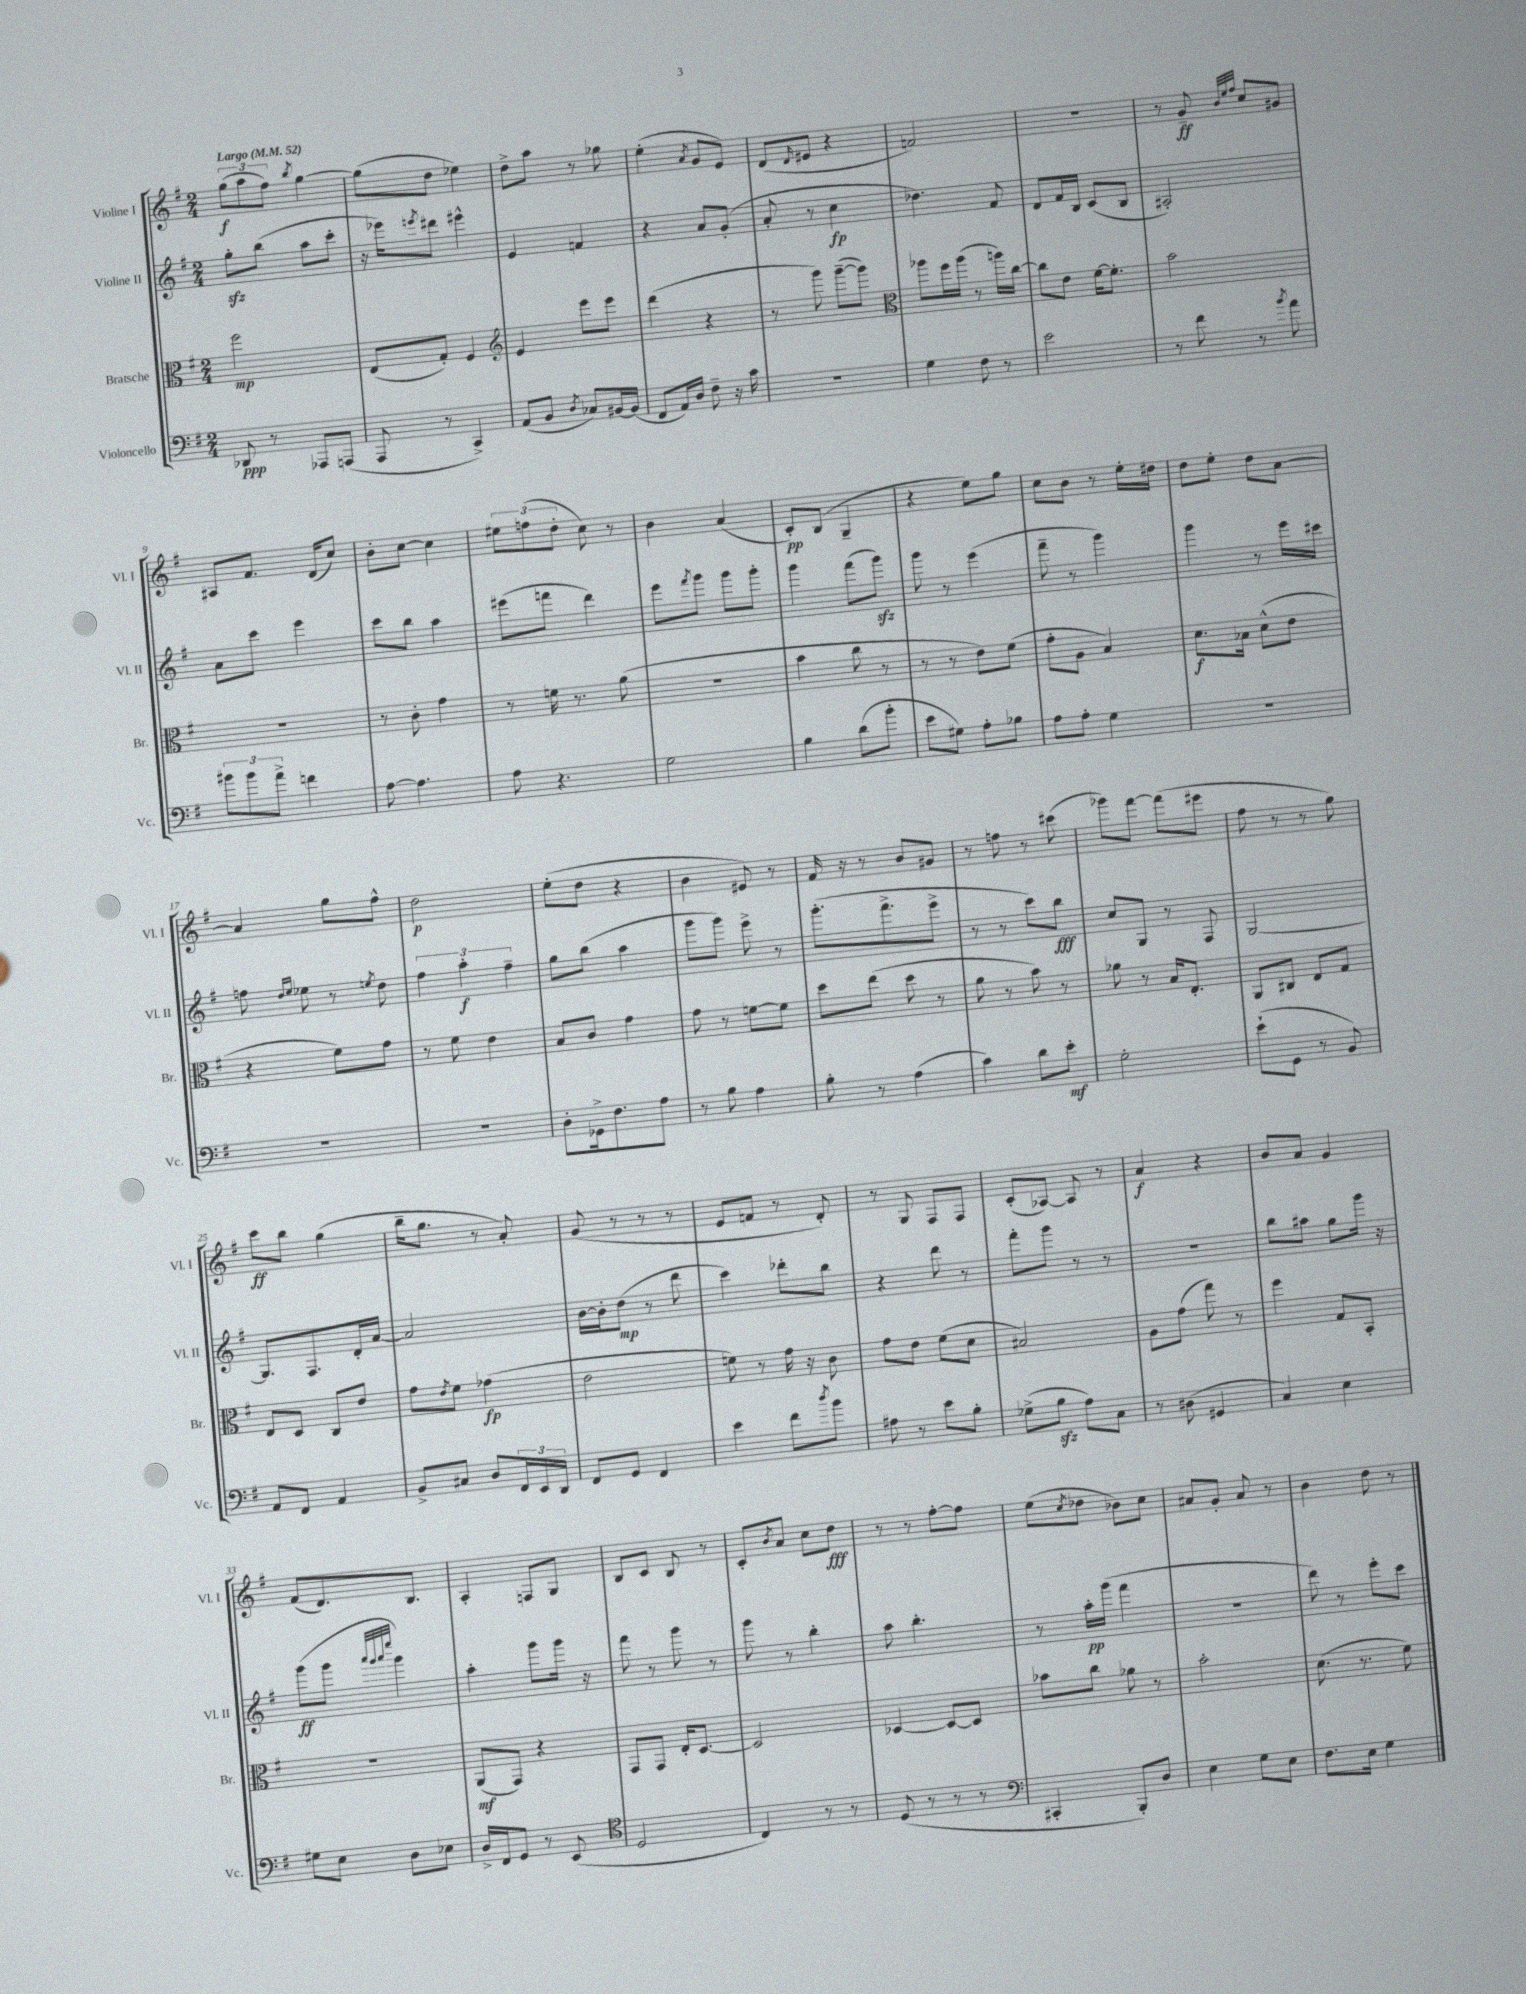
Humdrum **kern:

**kern	**kern	**kern	**kern
*staff4	*staff3	*staff2	*staff1
*clefF4	*clefC3	*clefG2	*clefG2
*k[f#]	*k[f#]	*k[f#]	*k[f#]
*M2/4	*M2/4	*M2/4	*M2/4
*MM52	*MM52	*MM52	*MM52
8DD-	2ff#	8gg'	(12gg
.	.	.	12aa
8r	.	(8bb	.
.	.	.	12ff#)
.	.	.	8qbb
8AAA-	.	8aa	[4gg
(8AAA	.	8ccc'	.
=	=	=	=
8AAA	(8E	16r	(8gg]
.	.	16eee-)	.
.	.	8qeee	.
8r	8G')	8ddd#	8dd
4CC^)	4F#	4eee#^^	4ee-)
=	=	=	=
*	*clefG2	*	*
(8AA	4e	4e	8dd^
8BB	.	.	8aa
8qD	.	.	.
8C-)	8eee	4f	8r
[16BB#	8eee	.	8gg-
(16BB#]	.	.	.
=	=	=	=
8FF#	(4ddd	4r	(4ee'
16AA)	.	.	.
16D	.	.	.
.	.	.	8qa
8F#~	4r	8a	8g
16r	.	(8g'	8e)
16c	.	.	.
=	=	=	=
2r	8r	8a'	(8d
.	.	.	16qqd
.	8ggg)	8r	8e#
.	([8ggg~	4cc	4r
.	8ggg])	.	.
=	=	=	=
*	*clefC3	*	*
4G	8aa-	4.dd-)	2f)
.	16ff#	.	.
.	(16aa-	.	.
8F#	8r	.	.
8r	16aa)	8f#	.
.	[16cc	.	.
=	=	=	=
2e	8cc]	8d	2r
.	8e	16f#	.
.	.	16B	.
.	[16f#	(8c	.
.	8.f#']	.	.
.	.	8B	.
=	=	=	=
8r	2b	2A#')	8r
8f#	.	.	8g~
.	.	.	32qqb
.	.	.	32qqee
.	.	.	32qqff#
8r	.	.	8cc
8qb	.	.	.
8a	.	.	8g#
=	=	=	=
12b#	2r	8a	8A#
12b#	.	.	.
.	.	8ccc	8.f#
12a^	.	.	.
4f	.	4eee	.
.	.	.	(16d
.	.	.	8cc)
=	=	=	=
[8A	8r	8ccc	8b'
4.A]	8c'	8bb	[8cc
.	4g	4aa	4cc]
=	=	=	=
8A	8r	(8eee#	12ee#
.	.	.	(12ff
4.r	16f	8fff	.
.	.	.	12dd'
.	8.r	.	.
.	.	4ddd)	8cc)
.	(8a	.	8r
=	=	=	=
2G	2r	8eee	4b
.	.	8qfff#	.
.	.	8ggg	.
.	.	8ggg	(4a
.	.	8ggg'	.
=	=	=	=
4B	4b	4ggg	8c')
.	.	.	(8B
(8d	8cc	(8fff#	4G~
8b'	8r	8ggg)	.
=	=	=	=
8e	8r	8ggg	4r
8G#)	8r	8r	.
8A'	8e)	(4eee	8ee)
8B-	(8f#	.	8gg
=	=	=	=
8A	8g'	8fff#~	8cc
8A'	8A	8r	8b
4G	4B)	4ggg)	8r
.	.	.	16ee'
.	.	.	16dd#
=	=	=	=
2r	8.d	4ggg	8dd
.	.	.	8ee'
.	16B-	.	.
.	(8d^^	8r	8dd
.	8e	16eee	[8a
.	.	16ccc#	.
=	=	=	=
2r	4r	8ff	4a]
.	.	16qqdd	.
.	.	16qqee	.
.	.	8ee-	.
.	8f#)	8r	8gg
.	.	8qee	.
.	8g	8dd	8ff#^^
=	=	=	=
2r	8r	6ff#	2dd
.	8f#	.	.
.	.	6aa'	.
.	4e	.	.
.	.	6ff#~	.
=	=	=	=
8D'	8B	8gg	(8ee'
16GG-^	8c	(8bb	8dd
8.F#	.	.	.
.	4g	4aa	4r
8A	.	.	.
=	=	=	=
8r	8g	8ggg	4b
8B	8r	8ggg)	.
4A	[8f	8eee^	8e#)
.	8f]	8r	8r
=	=	=	=
8B'	8dd	(8.ggg'	16f#
.	.	.	16r
8r	(8ee	.	8r
.	.	8.fff#^	.
(4A	8dd	.	8b
.	8r	8eee^	8g#
=	=	=	=
4c)	8a	8r	8r
.	8r	8r	8ff
8d	8b)	8ccc)	8r
8e'	8r	8bb	(8ccc#
=	=	=	=
2G'	8a-	8cc	8ggg-)
.	8r	8G	[8fff#
.	16B	8r	(8fff#]
.	8.E'	.	.
.	.	8F#	8eee#
=	=	=	=
(8e`	8AA	[2G	8ff#
8GG	8C#	.	8r
8r	8E	.	8r
8BB)	8G	.	8gg)
=	=	=	=
8AA	8E	8.G]	8ccc
8FF#	8D	.	8bb
.	.	8.F#	.
4AA	8C	.	(4gg
.	8e	16d'	.
.	.	[16a	.
=	=	=	=
8BB^	8g	2a]	16bb~
.	.	.	8.gg
.	8qe	.	.
8C#	8f#	.	.
8D	(4g-	.	8r
24FF#	.	.	8a')
24EE	.	.	.
24DD	.	.	.
=	=	=	=
8FF#	2e	[16b	(8g
.	.	16b']	.
8GG	.	(8dd	8r
4FF#	.	8r	8r
.	.	8ddd	8r
=	=	=	=
4e	8f)	4ccc)	8e
.	8r	.	8f
8f#	16g	8ddd-'	8r
.	16r	.	.
8qdd	.	.	.
8b	8c	8bb	8d')
=	=	=	=
8A#	8g	4r	8r
8r	8e	.	8G
8e	(8f#	8ddd	8F#
8B'	8d	8r	8F#
=	=	=	=
(8G-^	2B#)	8fff#'	(8c'
8B	.	8ggg	[8A-)
8A)	.	8r	8A-]
8C	.	8r	8r
=	=	=	=
8r	8A	2r	4a
(8D#	(8g	.	.
4GG#	8gg)	.	4r
.	8r	.	.
=	=	=	=
4C)	4ff#	8bb	8b
.	.	8aa#	8a
4E	8G	8gg	4g
.	8BB'	16ggg	.
.	.	16r	.
=	=	=	=
8G#	2r	(8ggg	(8f#
8E	.	8ggg	8.d)
.	.	32qqaaa	.
.	.	32qqggg	.
.	.	32qqaaa	.
.	.	32qqeeee	.
8D	.	4ggg)	.
.	.	.	8.B
8E-	.	.	.
=	=	=	=
16D^	(8AA	4aa'	4A'
16FF#	.	.	.
8GG	8GG)	.	.
8r	4r	8ggg	8F
(8EE	.	16ggg	8G
.	.	16r	.
=	=	=	=
*clefC4	*	*	*
2D	8GG	8fff#	8B
.	8GG	8r	8c
.	16E'	8ggg	8B
.	[8.D	.	.
.	.	8r	8r
=	=	=	=
4C)	2D]	8ggg	8c'
.	.	.	8qb
.	.	8r	8a
8r	.	4bb'	8cc
8r	.	.	8dd
=	=	=	=
(8D	[4D-	8aa	8r
8r	.	4.bb'	8r
8r	8D-_	.	[8ff#'
8r	8D-]	.	8ff#]
=	=	=	=
*clefF4	*	*	*
4CC#'	8b-	8r	(8ee
.	.	.	8qcc
.	8cc	16aa'	8dd-
.	.	(16ggg	.
8BBB')	8a-	4fff#	8b-)
8D	8r	.	8cc
=	=	=	=
4E	2b'	2r	8a#
.	.	.	8g'
8G	.	.	8a#
8E	.	.	8r
=	=	=	=
8.F#	(8.d	8ddd)	4b
.	.	8r	.
16E	8.r	.	.
4G	.	8eee'	8dd
.	8f#)	8ccc	8r
==	==	==	==
*-	*-	*-	*-
